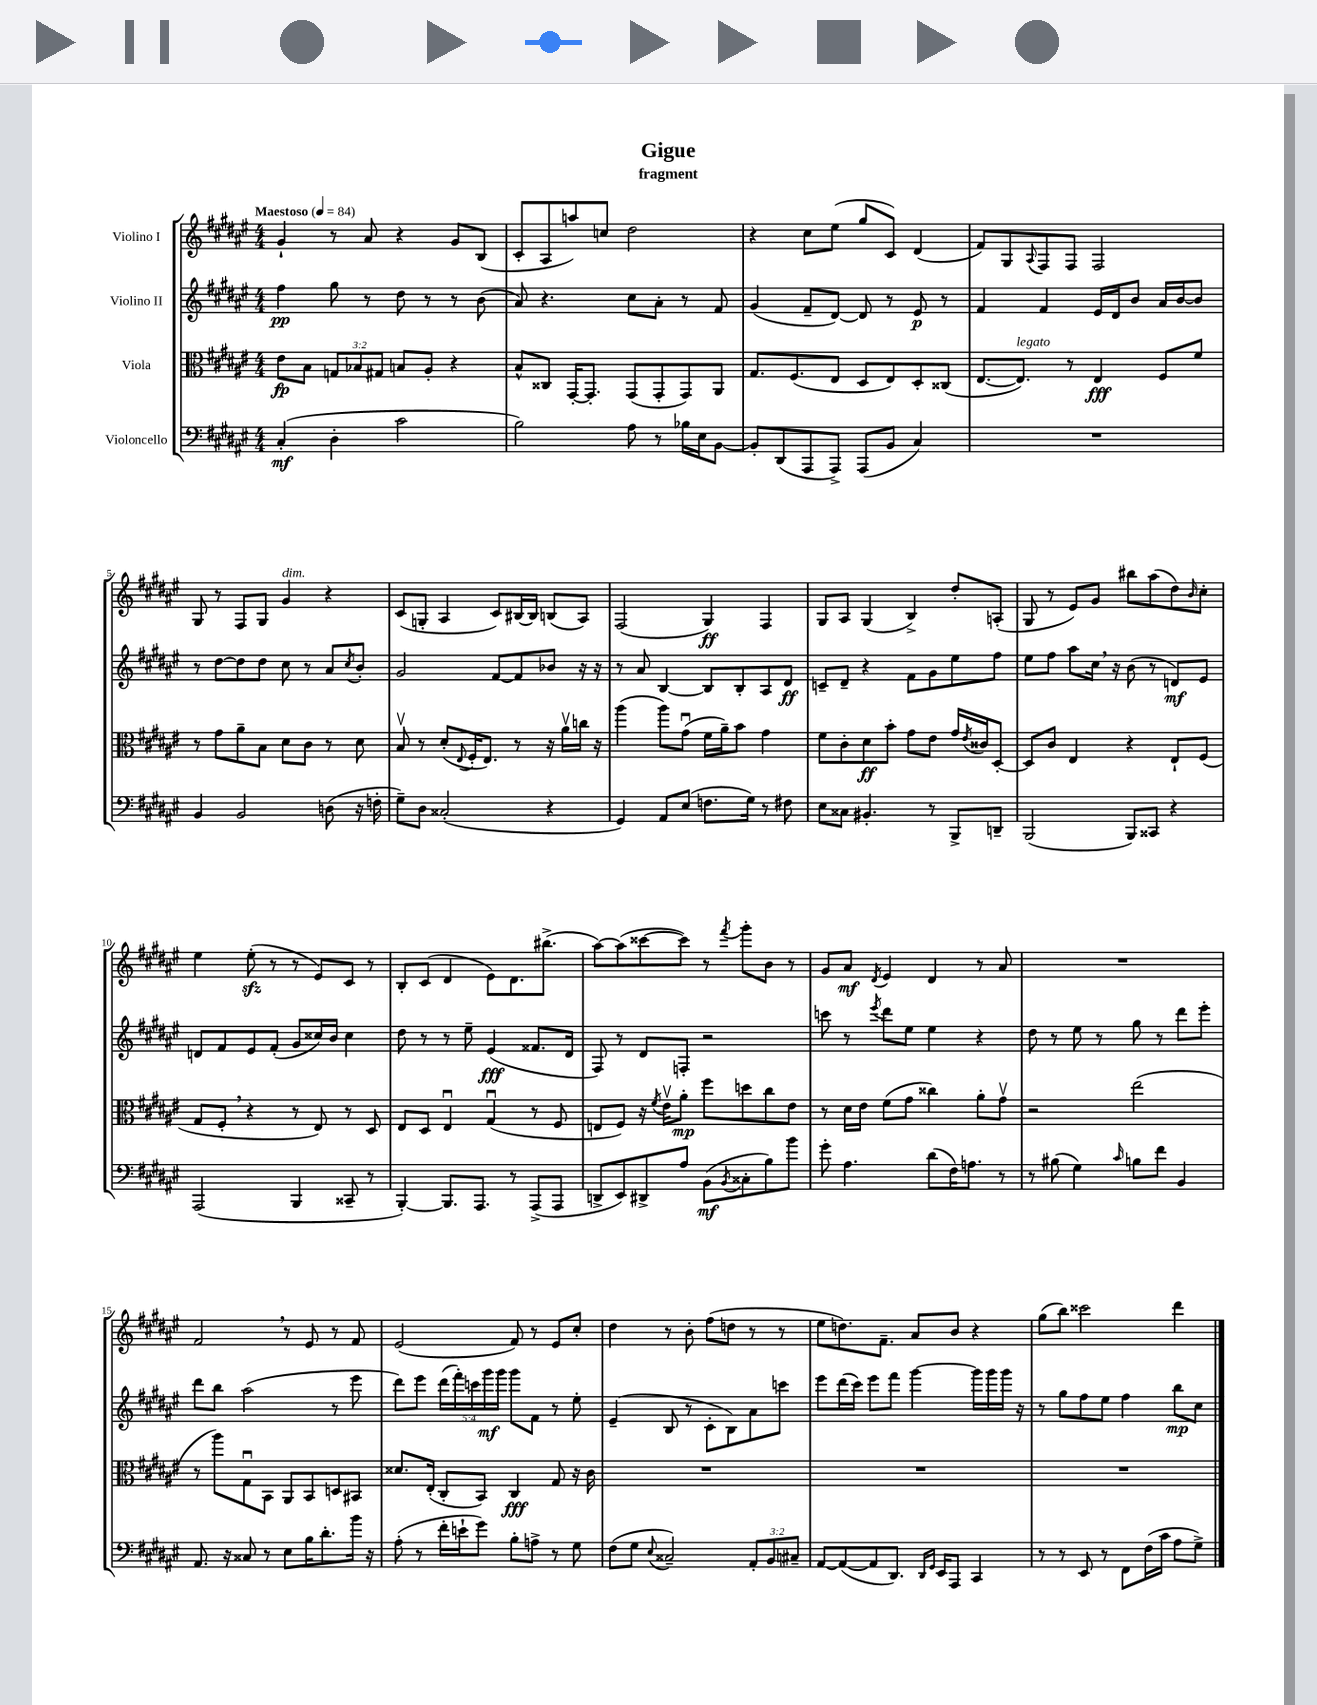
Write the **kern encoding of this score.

**kern	**dynam	**kern	**dynam	**kern	**dynam	**kern	**dynam
*part4	*part4	*part3	*part3	*part2	*part2	*part1	*part1
*staff4	*staff4	*staff3	*staff3	*staff2	*staff2	*staff1	*staff1
*I"Violoncello	*	*I"Viola	*	*I"Violino II	*	*I"Violino I	*
*clefF4	*	*clefC3	*	*clefG2	*	*clefG2	*
*k[f#c#g#d#a#e#]	*	*k[f#c#g#d#a#e#]	*	*k[f#c#g#d#a#e#]	*	*k[f#c#g#d#a#e#]	*
*M4/4	*	*M4/4	*	*M4/4	*	*M4/4	*
*MM84	*	*MM84	*	*MM84	*	*MM84	*
=1	=1	=1	=1	=1	=1	=1	=1
!	!	!	!	!	!	!LO:TX:a:B:t=Maestoso	!
(4C#'/	mf	8e#\L	fp	4ff#\	pp	4g#`/	.
.	.	8B\J	.	.	.	.	.
4D#'\	.	12Gn/L	.	8gg#\	.	8r	.
.	.	12B-X/	.	.	.	.	.
.	.	.	.	8r	.	8a#/	.
.	.	12G#X/J	.	.	.	.	.
2c#\	.	8Bn/L	.	8dd#\	.	4r	.
.	.	8A#'/J	.	8r	.	.	.
.	.	4r	.	8r	.	8g#/L	.
.	.	.	.	(8b\	.	(8B/J	.
=2	=2	=2	=2	=2	=2	=2	=2
2B\)	.	8B^^/L	.	8a#/)	.	8c#'/L	.
.	.	8C##X/J	.	4.r	.	8A#/	.
.	.	[16GG#'/KL	.	.	.	8aan/)	.
.	.	8.GG#'/J]	.	.	.	.	.
.	.	.	.	.	.	8ccn/J	.
8A#\	.	(8GG#/L	.	8cc#\L	.	2dd#\	.
8r	.	8GG#'/	.	8a#'\J	.	.	.
16B-X\LL	.	8GG#/)	.	8r	.	.	.
16E#\J	.	.	.	.	.	.	.
[8BB\J	.	8AA#/J	.	8f#/	.	.	.
=3	=3	=3	=3	=3	=3	=3	=3
8BB'/L]	.	8.G#/L	.	(4g#/	.	4r	.
(8DD#/	.	.	.	.	.	.	.
.	.	(8.F#/	.	.	.	.	.
8AAA#/	.	.	.	8f#~/L	.	8cc#\L	.
8AAA#^/J)	.	8E#/J	.	[8d#/J)	.	(8ee#\J	.
(8AAA#/L	.	8D#/L	.	8d#/]	.	8gg#/L	.
8BB/J	.	8E#/)	.	8r	.	8c#/J)	.
4C#/)	.	8D#'/	.	8e#/	p	(4d#/	.
.	.	(8C##X/J	.	8r	.	.	.
=4	=4	=4	=4	=4	=4	=4	=4
1r	.	[8.E#/L	.	4f#/	.	8f#/L)	.
.	.	.	.	.	.	8G#/	.
!	!	!LO:TX:a:i:t=legato	!	!	!	!	!
.	.	8.E#/J])	.	.	.	.	.
.	.	.	.	.	.	8qqA#/	.
.	.	.	.	4f#/	.	8F#/	.
.	.	8r	.	.	.	8F#/J	.
.	.	4E#/	fff	16e#/LL	.	2F#/	.
.	.	.	.	16d#/J	.	.	.
.	.	.	.	8b/J	.	.	.
.	.	8F#/L	.	16a#/LL	.	.	.
.	.	.	.	[16b/J	.	.	.
.	.	8f#/J	.	8b/J]	.	.	.
!!LO:LB:g=z
=5	=5	=5	=5	=5	=5	=5	=5
4BB/	.	8r	.	8r	.	8G#/	.
.	.	8g#\L	.	[8dd#\L	.	8r	.
2BB/	.	8a#~\	.	8dd#\]	.	8F#/L	.
.	.	8B\J	.	8dd#\J	.	8G#/J	.
!	!	!	!	!	!	!LO:TX:a:i:t=dim.	!
.	.	8d#\L	.	8cc#\	.	4g#/	.
.	.	8c#\J	.	8r	.	.	.
(8Dn\	.	8r	.	8a#/L	.	4r	.
.	.	.	.	8qcc#/	.	.	.
16r	.	8d#\	.	8b'/J	.	.	.
16Fn'\	.	.	.	.	.	.	.
=6	=6	=6	=6	=6	=6	=6	=6
8G#~\L)	.	8Bv/	.	2g#/	.	(8c#/L	.
8D#\J	.	8r	.	.	.	8Gn'/J	.
(2C##X'/	.	(8d#'/L	.	.	.	4A#/	.
.	.	8qqE#/	.	.	.	.	.
.	.	16F#'/K	.	.	.	.	.
.	.	8.E#/J)	.	.	.	.	.
.	.	.	.	[8f#/L	.	8c#/L)	.
.	.	8r	.	8f#/]	.	[16B#X/L	.
.	.	.	.	.	.	16B#/JJ]	.
4r	.	16r	.	8b-X/J	.	(8Bn/L	.
.	.	16a#v\LL	.	.	.	.	.
.	.	16ccn\JJ	.	16r	.	8A#/J)	.
.	.	16r	.	16r	.	.	.
=7	=7	=7	=7	=7	=7	=7	=7
4GG#/)	.	(4aa#\	.	8r	.	(2F#/	.
.	.	.	.	8a#/	.	.	.
8AA#/L	.	8aa#\L)	.	[4B/	.	.	.
(8E#/J	.	(8g#u\J	.	.	.	.	.
8.Fn\L	.	16f#\LL	.	8B/L]	.	4G#/)	ff
.	.	16a#~\J)	.	.	.	.	.
.	.	8b\J	.	8B'/	.	.	.
16G#\Jk)	.	.	.	.	.	.	.
8r	.	4g#\	.	8A#/	.	4F#/	.
8F#X\	.	.	.	8d#/J	ff	.	.
=8	=8	=8	=8	=8	=8	=8	=8
8E#\L	.	8f#\L	.	8cn~/L	.	8G#/L	.
8C##X\J	.	8c#'\	.	8d#~/J	.	8A#/J	.
4.BB#X'/	.	8d#\	ff	4r	.	(4G#/	.
.	.	8b'\J	.	.	.	.	.
.	.	8g#\L	.	8f#\L	.	4B^/)	.
8r	.	8e#\J	.	8g#\	.	.	.
8BBB^/L	.	16g#/LL	.	8ee#\	.	8dd#'/L	.
.	.	8qe#/	.	.	.	.	.
.	.	16c##X/J	.	.	.	.	.
8DDn~/J	.	[8D#'/J	.	8ff#\J	.	(8An'/J	.
=9	=9	=9	=9	=9	=9	=9	=9
(2BBB/	.	8D#/L]	.	8ee#\L	.	8G#/	.
.	.	8c#/J	.	8ff#\J	.	8r	.
.	.	4E#/	.	8aa#\L	.	8e#/L)	.
.	.	.	.	16cc#,\Jk	.	8g#/J	.
.	.	.	.	16r	.	.	.
8BBB/L)	.	4r	.	(8b\	.	8bb#X\L	.
8CC##X/J	.	.	.	8r	.	(8aa#\	.
4r	.	8E#`/L	.	8dn/L)	mf	8dd#\)	.
.	.	.	.	.	.	16qqb/	.
.	.	(8F#/J	.	8e#/J	.	8cc#'\J	.
!!LO:LB:g=z
=10	=10	=10	=10	=10	=10	=10	=10
(2AAA#/	.	8G#/L	.	8dn/L	.	4ee#\	.
.	.	8F#',/J	.	8f#/	.	.	.
.	.	4r	.	8e#/	.	(8ee#zz'\	.
.	.	.	.	(8f#'/J	.	8r	.
4BBB/	.	8r	.	8g#/L	.	8r	.
.	.	8E#/)	.	16cc##X/L)	.	8e#/L)	.
.	.	.	.	16b/JJ	.	.	.
8CC##X~/	.	8r	.	4cc##\	.	8c#/J	.
8r	.	8D#/	.	.	.	8r	.
=11	=11	=11	=11	=11	=11	=11	=11
[4BBB'/)	.	8E#/L	.	8dd#\	.	8B'/L	.
.	.	8D#/J	.	8r	.	(8c#/J	.
8.BBB/L]	.	4E#u/	.	8r	.	4d#/	.
.	.	.	.	8ee#~\	.	.	.
8.AAA#/J	.	.	.	.	.	.	.
.	.	(4G#u/	.	(4e#/	fff	8e#\L)	.
8r	.	.	.	.	.	8.d#\	.
(8AAA#^/L	.	8r	.	8.f##X/L	.	.	.
.	.	.	.	.	.	(8.bb#X^\J	.
8AAA#/J	.	8F#/	.	.	.	.	.
.	.	.	.	16d#/Jk	.	.	.
=12	=12	=12	=12	=12	=12	=12	=12
8DDn^/L	.	8En/L	.	8F#/)	.	[8aa#\L)	.
8EE#/)	.	8F#/J)	.	8r	.	(8aa#\]	.
8DD#X^/	.	16r	.	8d#/L	.	[8ccc##X\	.
.	.	8qf#/	.	.	.	.	.
.	.	16e#v\KL	.	.	.	.	.
8A#/J	.	8a#'\J	mp	8Fn'/J	.	8ccc##\J])	.
(8BB\L	mf	8ff#\L	.	2r	.	8r	.
8qBB/	.	.	.	.	.	8qfff#/	.
8C##X'\	.	8ddn\	.	.	.	8ggg#'\L	.
8B\)	.	8cc#\	.	.	.	8b\J	.
8b\J	.	8e#\J	.	.	.	8r	.
=13	=13	=13	=13	=13	=13	=13	=13
8g#'\	.	8r	.	8cccn\	.	8g#/L	.
4.A#\	.	16d#\LL	.	8r	.	8a#/J	mf
.	.	16e#\JJ	.	.	.	.	.
.	.	.	.	8qeee#/	.	8qd#/	.
.	.	(8f#\L	.	8ddd#\L	.	4e#/	.
.	.	8g#\J	.	8ee#\J	.	.	.
(8d#\L	.	4cc##X\)	.	4ee#\	.	4d#/	.
16F#\K)	.	.	.	.	.	.	.
8.An\J	.	.	.	.	.	.	.
.	.	8a#'\L	.	4r	.	8r	.
8r	.	8g#v\J	.	.	.	8a#/	.
=14	=14	=14	=14	=14	=14	=14	=14
8r	.	2r	.	8dd#\	.	1r	.
(8B#X\	.	.	.	8r	.	.	.
4G#\)	.	.	.	8ee#\	.	.	.
.	.	.	.	8r	.	.	.
16qqc#/	.	.	.	.	.	.	.
8Bn\L	.	(2ee#\	.	8gg#\	.	.	.
8f#\J	.	.	.	8r	.	.	.
4BB/	.	.	.	8ddd#\L	.	.	.
.	.	.	.	8eee#'\J	.	.	.
!!LO:LB:g=z
=15	=15	=15	=15	=15	=15	=15	=15
8.AA#/	.	8r	.	8ddd#\L	.	2f#,/	.
.	.	8aa#\L)	.	8bb\J	.	.	.
16r	.	.	.	.	.	.	.
8C##X/	.	8G#u\	.	(2aa#\	.	.	.
8r	.	8BB\J	.	.	.	.	.
8E#\L	.	8AA#/L	.	.	.	8r	.
16B\K	.	8BB/	.	.	.	8e#/	.
8.d#'\	.	.	.	.	.	.	.
.	.	8Dn/	.	8r	.	8r	.
16b\Jk	.	8BB#X/J	.	8eee#\	.	8f#/	.
16r	.	.	.	.	.	.	.
=16	=16	=16	=16	=16	=16	=16	=16
(8A#'\	.	8.d##X/L	.	8ddd#\L)	.	(2e#/	.
8r	.	.	.	8eee#\J	.	.	.
.	.	(16E#'/Jk	.	.	.	.	.
16f#'\LL	.	8C#'/L	.	(20ddd#\LL	.	.	.
.	.	.	.	20fff#'\)	.	.	.
16en`\J	.	.	.	.	.	.	.
.	.	.	.	20cccn\	.	.	.
8g#\J)	.	8BB/J)	.	.	.	.	.
.	.	.	.	20ggg#\	mf	.	.
.	.	.	.	20ggg#\JJ	.	.	.
8B'\L	.	4C#/	fff	8ggg#\L	.	8f#/)	.
8An^\J	.	.	.	8f#\J	.	8r	.
8r	.	8G#/	.	8r	.	8e#/L	.
8G#\	.	16r	.	8ee#'\	.	8cc#'/J	.
.	.	16c#\	.	.	.	.	.
=17	=17	=17	=17	=17	=17	=17	=17
(8F#\L	.	1r	.	(4e#~/	.	4dd#\	.
8G#\J	.	.	.	.	.	.	.
8qqE#/	.	.	.	.	.	.	.
2C##X~/)	.	.	.	8B/	.	8r	.
.	.	.	.	8r	.	8b'\	.
.	.	.	.	8c#'\L	.	(8ff#\L	.
.	.	.	.	8B\)	.	8ddn\J	.
12AA#'/L	.	.	.	8a#\	.	8r	.
12BB/	.	.	.	.	.	.	.
.	.	.	.	8cccn\J	.	8r	.
12C#X~/J	.	.	.	.	.	.	.
=18	=18	=18	=18	=18	=18	=18	=18
[8AA#/L	.	1r	.	8eee#\L	.	8ee#\L	.
(8AA#/_	.	.	.	(16ddd#\L	.	8.ddn\)	.
.	.	.	.	16ccc#\JJ)	.	.	.
8AA#/]	.	.	.	8eee#\L	.	.	.
.	.	.	.	.	.	8.f#~\J	.
8.DD#/J)	.	.	.	8fff#\J	.	.	.
.	.	.	.	[4ggg#\	.	8a#/L	.
16qqDD#/LL	.	.	.	.	.	.	.
16qqGG#/JJ	.	.	.	.	.	.	.
16EE#/KL	.	.	.	.	.	.	.
8AAA#/J	.	.	.	.	.	8b/J	.
4CC#/	.	.	.	16ggg#\LL]	.	4r	.
.	.	.	.	16ggg#\	.	.	.
.	.	.	.	16ggg#\JJ	.	.	.
.	.	.	.	16r	.	.	.
=19	=19	=19	=19	=19	=19	=19	=19
8r	.	1r	.	8r	.	(8gg#\L	.
8r	.	.	.	8gg#\L	.	8bb\J)	.
8EE#/	.	.	.	8ff#\	.	2ccc##X\	.
8r	.	.	.	8ee#\J	.	.	.
8FF#\L	.	.	.	4ff#\	.	.	.
(16F#\L	.	.	.	.	.	.	.
16c#\JJ	.	.	.	.	.	.	.
8A#\L	.	.	.	8bb\L	mp	4ddd#\	.
8G#^\J)	.	.	.	8cc#\J	.	.	.
==	==	==	==	==	==	==	==
*-	*-	*-	*-	*-	*-	*-	*-
